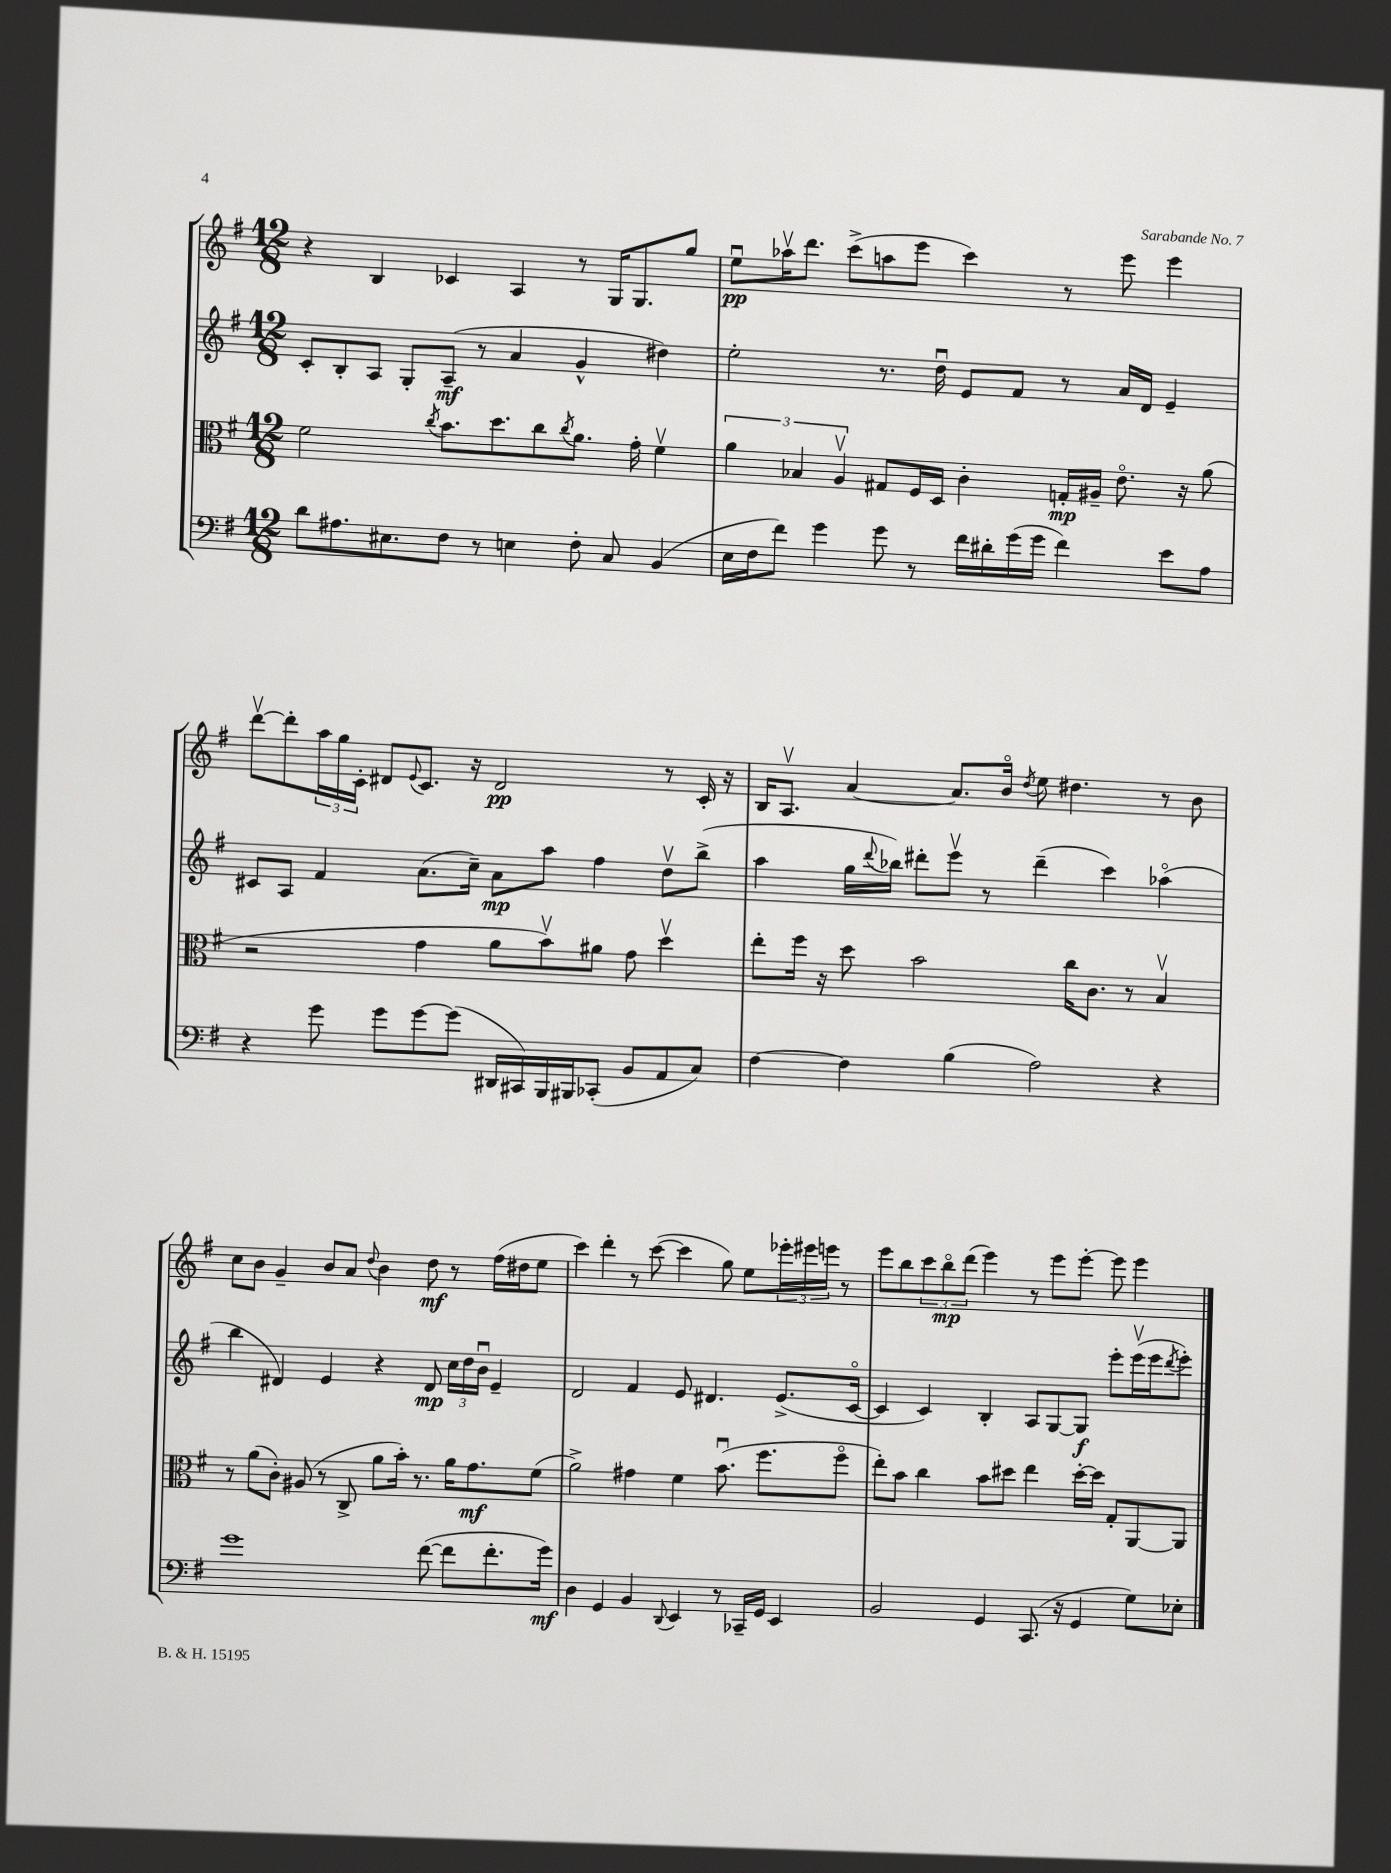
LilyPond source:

<<
\new StaffGroup <<
\new Staff = "s0" {
    \clef treble \key g \major \numericTimeSignature \time 12/8
    r4 b4 ces'4 a4 r8 g16 g8. g''8 |
    e''8\downbow\pp aes''16\upbow d'''8. c'''8->( a''8 e'''8 c'''4) r8 e'''8 e'''4 |
    d'''8~\upbow d'''8-. \tuplet 3/2 { a''16 g''16 c'16-. } dis'8 \appoggiatura { e'8 } c'8. r16 dis'2\pp r8 c'16-. r16 |
    b16 a8.\upbow a'4~ a'8. b'16\flageolet \acciaccatura { d''8 } e''8 dis''4. r8 b'8 |
    c''8 b'8 g'4-- b'8 a'8 \appoggiatura { d''8 } b'4 d''8\mf r8 fis''16( dis''16 e''8 |
    c'''4) d'''4-. r8 c'''8~( c'''4 g''8) e''8 \tuplet 3/2 { ees'''16-. eis'''16 e'''16 } r8 |
    e'''8 b''8 \tuplet 3/2 { c'''8 b''8\flageolet\mp d'''8( } e'''4) r8 e'''8 e'''8~-. e'''8 e'''4 \bar "|." |
}
\new Staff = "s1" {
    \clef treble \key g \major \numericTimeSignature \time 12/8
    c'8-. b8-. a8 g8-. a8--\mf( r8 a'4 g'4-^ dis''4) |
    e''2-. r8. d''16\downbow e'8 fis'8 r8 a'16 d'16 e'4-- |
    cis'8 a8 fis'4 a'8.( c''16--) a'8\mp a''8 fis''4 d''8\upbow b''8->( |
    a''4 g''16 \appoggiatura { d'''8 } bes''16) dis'''8-. e'''8\upbow r8 dis'''4--( c'''4) aes''4\flageolet( |
    b''4 dis'4) e'4 r4 dis'8\mp \tuplet 3/2 { c''16 d''16 b'16\downbow } e'4-- |
    d'2 fis'4 e'8 dis'4. e'8.->( c'16~\flageolet |
    c'4 c'4) b4-. a8 g8~ g8\f e'''8-. e'''16\upbow( e'''16 \acciaccatura { d'''8 } e'''8-.) \bar "|." |
}
\new Staff = "s2" {
    \clef alto \key g \major \numericTimeSignature \time 12/8
    fis'2 \acciaccatura { c''8 } b'8. d''8. c''8 \acciaccatura { c''8 } a'8. g'16-. fis'4\upbow |
    \tuplet 3/2 { a'4 bes4 a4\upbow } gis8 fis16 d16 c'4-. g16-.\mp ais16-- e'8.\flageolet r16 a'8( |
    r2 g'4 a'8 b'8\upbow) ais'8 g'8 d''4\upbow |
    e''8-. fis''16 r16 d''8 b'2 c''16 c'8. r8 b4\upbow |
    r8 a'8( c'8-.) ais8( r8 c8-> a'8 b'16-.) r8. a'16 g'8.\mf fis'8( |
    a'2->) gis'4 fis'4 b'8.\downbow( fis''8. fis''8\flageolet |
    e''8-.) b'8 c''4 b'8 dis''8 e''4 dis''16~-. dis''16 g8-. a,8~ a,8 \bar "|." |
}
\new Staff = "s3" {
    \clef bass \key g \major \numericTimeSignature \time 12/8
    d'8 ais8. eis8. fis8 r8 e4 fis8-. c8 b,4( |
    e16 fis16 fis'8) g'4 g'8 r8 fis'16 dis'16-. g'16( g'16 fis'4) e'8 a8 |
    r4 g'8 g'8 g'8~ g'8( dis,16 cis,16) b,,16 bis,,16 ces,8-.( b,8 a,8 c8) |
    fis4~ fis4 b4( a2) r4 |
    g'1 fis'8~( fis'8 fis'8.-. g'16\mf) |
    d4 g,4 b,4 \appoggiatura { d,8 } e,4 r8 ces,16-- g,16 e,4 |
    b,2 g,4 c,8.( r16 g,4 g8) ees8-. \bar "|." |
}
>>
>>
\layout { \context { \Score \remove "Bar_number_engraver" } }
